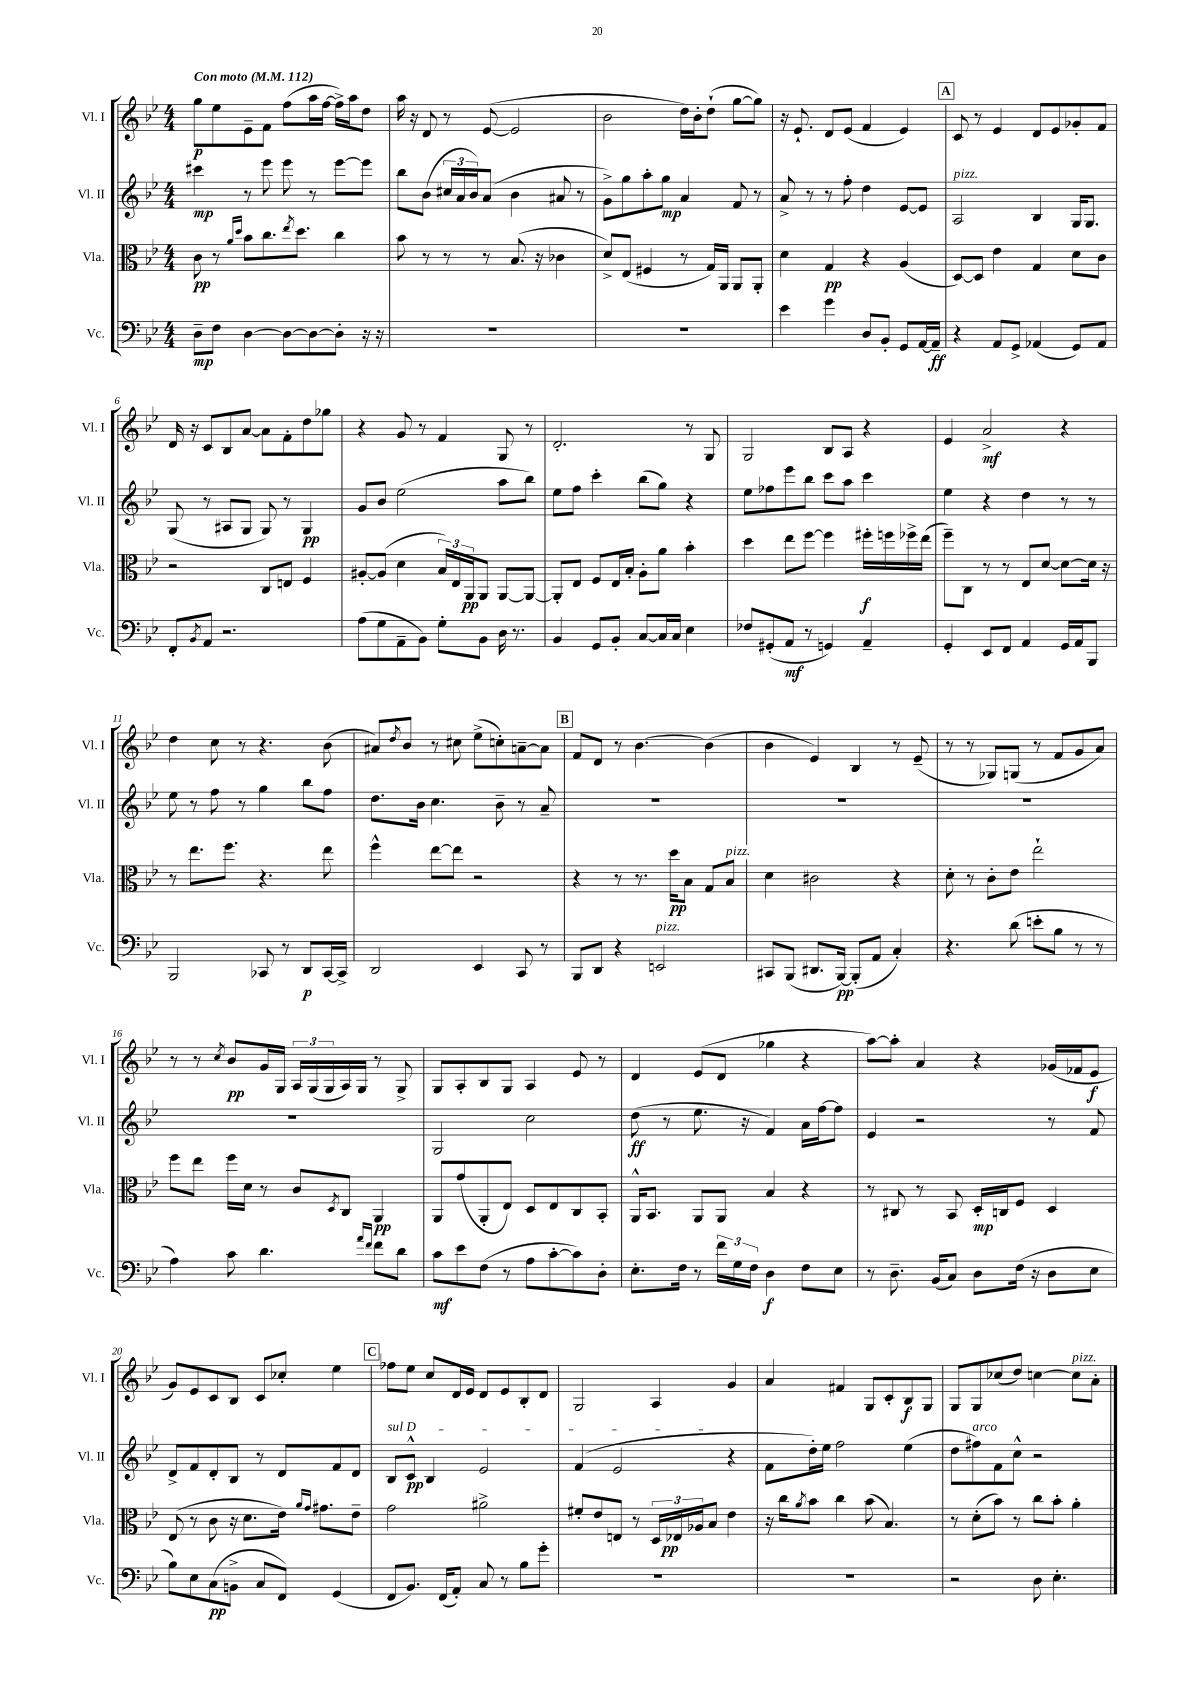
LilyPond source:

<<
\new StaffGroup <<
\new Staff = "s0" \with { instrumentName = "Vl. I" shortInstrumentName = "Vl. I" } {
    \clef treble \key bes \major \numericTimeSignature \time 4/4 \tempo "Con moto" 4 = 112
    g''8\p ees''8 ees'8-- f'8 f''8( a''16 f''16~ f''16->) a''16 d''8 |
    a''16 r16 d'8 r8 ees'8~( ees'2 |
    bes'2 d''16) bes'16-. d''8-!( g''8~ g''8) |
    r16 ees'8.-! d'8 ees'8( f'4 ees'4) |
    \mark \markup { \box "A" } c'8 r8 ees'4 d'8 ees'8 ges'8-. f'8 |
    d'16 r16 c'8 bes8 a'8~ a'8 f'8-. d''8 ges''8 |
    r4 g'8 r8 f'4 g8 r8 |
    d'2.-. r8 g8 |
    g2 bes8 a8 r4 |
    ees'4 a'2->\mf r4 |
    d''4 c''8 r8 r4. bes'8( |
    ais'8) \acciaccatura { d''8 } bes'8 r8 cis''8 ees''8->( c''8-.) a'8~-- a'8 |
    \mark \markup { \box "B" } f'8 d'8 r8 bes'4.~ bes'4( |
    bes'4 ees'4) bes4 r8 ees'8--( |
    r8 r8 ges8) g8( r8 f'8 g'8 a'8) |
    r8 r8 \acciaccatura { c''8 } bes'8\pp g'16 g16 \tuplet 3/2 { a16 g16( g16 } a16) g16 r8 g8-> |
    g8 a8-. bes8 g8 a4 ees'8 r8 |
    d'4 ees'8( d'8 ges''4 r4 |
    a''8~) a''8-. a'4 r4 ges'16( fes'16 ees'8\f |
    g'8) ees'8 c'8 bes8 c'8 ces''8-. ees''4 |
    \mark \markup { \box "C" } fes''8 ees''8 c''8 d'16 ees'16 d'8 ees'8 bes8-. d'8 |
    g2 a4 g'4 |
    a'4 fis'4 g8 c'8-. bes8\f g8 |
    g8 g8 ces''8( d''8) c''4~ c''8^\markup { \italic "pizz." } a'8-. \bar "|." |
}
\new Staff = "s1" \with { instrumentName = "Vl. II" shortInstrumentName = "Vl. II" } {
    \clef treble \key bes \major \numericTimeSignature \time 4/4
    cis'''4\mp r8 ees'''8 ees'''8 r8 ees'''8~ ees'''8 |
    bes''8 bes'8( \tuplet 3/2 { cis''16 a'16 bes'16) } a'8( bes'4 ais'8 r8 |
    g'8->) g''8 a''8-. g''8\mp a'4 f'8 r8 |
    a'8-> r8 r8 f''8-. d''4 ees'8~ ees'8 |
    \mark \markup { \box "A" } a2^\markup { \italic "pizz." } bes4 g16 g8. |
    g8( r8 ais8 g8 g8) r8 g4\pp |
    g'8 bes'8 ees''2( a''8 bes''8) |
    ees''8 f''8 c'''4-. bes''8( g''8) r4 |
    ees''8 fes''8 ees'''8 bes''8 c'''8 a''8 c'''4 |
    ees''4 r4 d''4 r8 r8 |
    ees''8 r8 f''8 r8 g''4 bes''8 f''8 |
    d''8. bes'16 c''4. bes'8-- r8 a'8-- |
    \mark \markup { \box "B" } R1 |
    R1 |
    R1 |
    R1 |
    g2 c''2 |
    d''8\ff( r8 ees''8. r16 f'4) a'16 f''16~ f''8 |
    ees'4 r2 r8 f'8 |
    d'8-> f'8 d'8-. bes8 r8 d'8 f'8 d'8 |
    \mark \markup { \box "C" } \once \override TextSpanner.bound-details.left.text = \markup { \italic "sul D" } bes8\startTextSpan c'8-^\pp bes4 ees'2 |
    f'4( ees'2\stopTextSpan r4 |
    f'8 d''16-.) ees''16 f''2 ees''4( |
    d''8 fis''8^\markup { \italic "arco" }) f'8 c''8-^ r2 \bar "|." |
}
\new Staff = "s2" \with { instrumentName = "Vla." shortInstrumentName = "Vla." } {
    \clef alto \key bes \major \numericTimeSignature \time 4/4
    c'8\pp r8 \grace { a'16 d''16 } bes'8 c''8. \acciaccatura { ees''8 } d''8. c''4 |
    bes'8 r8 r8 r8 bes8.( r16 ces'4 |
    d'8->) ees8( fis4 r8 g16) a,16 a,8 a,8-. |
    d'4 g4\pp r4 a4( |
    \mark \markup { \box "A" } d8~) d8 ees'4 g4 d'8 c'8 |
    r2 c8 e8 f4 |
    ais8~-. ais8( d'4 \tuplet 3/2 { bes16) ees16 a,16\pp } a,8 a,8~ a,8~ |
    a,8-. ees8 f8 ees16 bes16-. a8-. a'8 bes'4-. |
    d''4 ees''8 f''8~ f''4 fis''16-.\f f''16 fes''16-> ees''16( |
    f''8--) c8 r8 r8 ees8 d'8~ d'8~ d'16 r16 |
    r8 ees''8. f''8. r4. ees''8 |
    f''4-^ ees''8~ ees''8 r2 |
    \mark \markup { \box "B" } r4 r8 r8. d''16\pp bes8 g8 bes8^\markup { \italic "pizz." } |
    d'4 cis'2 r4 |
    d'8-. r8 c'8-. ees'8 ees''2-! |
    f''8 ees''8 f''16 d'16 r8 c'8 \acciaccatura { d8 } c8 a,4\pp |
    a,8 g'8( a,8-. ees8) d8 ees8 c8 bes,8-. |
    a,16-^ bes,8. a,8 a,8 bes4 r4 |
    r8 cis8 r8 bes,8 d16-.\mp c16 f8 d4 |
    ees8( r8 c'8 r16 d'8. ees'16) \grace { a'16 g'16 } gis'8. ees'8-- |
    \mark \markup { \box "C" } g'2 ais'2-> |
    fis'8-. ees'8 e8 r8 \tuplet 3/2 { d16 ees16\pp aes16 } bes8 ees'4 |
    r16 c''16 \acciaccatura { a'8 } bes'8 c''4 bes'8( bes4.) |
    r8 d'8-.( bes'8) r8 c''8 bes'8-. a'4-. \bar "|." |
}
\new Staff = "s3" \with { instrumentName = "Vc." shortInstrumentName = "Vc." } {
    \clef bass \key bes \major \numericTimeSignature \time 4/4
    d8--\mp f8 d4~ d8~ d8~ d8-. r16 r16 |
    R1 |
    R1 |
    ees'4 g'4 d8 bes,8-. g,8 a,16~ a,16--\ff |
    \mark \markup { \box "A" } r4 a,8 g,8-> aes,4( g,8) aes,8 |
    f,8-. \acciaccatura { bes,8 } a,8 r2. |
    a8( g8 a,8-- bes,8) g8-. bes,8 d16 r8. |
    bes,4 g,8 bes,8-. c8~ c16 c16 ees4 |
    fes8 gis,8-.( a,8\mf r8 g,4) a,4-- |
    g,4-. ees,8 f,8 a,4 g,16 a,16 bes,,8 |
    bes,,2 ces,8 r8 d,8\p ces,16~ ces,16-> |
    d,2 ees,4 c,8 r8 |
    \mark \markup { \box "B" } bes,,8 d,8 r4 e,2^\markup { \italic "pizz." } |
    cis,8 bes,,8( dis,8. bes,,16~\pp) bes,,8-.( a,8 c4-.) |
    r4. d'8( e'8-. bes8 r8 r8 |
    a4) c'8 d'4. \grace { a'16 f'16 } f'8 d'8 |
    c'8\mf ees'8 f8( r8 a8 c'8~-. c'8) d8-. |
    ees8.-. f16 r8 \tuplet 3/2 { f'16 g16 f16 } d4\f f8 ees8 |
    r8 d8.-- bes,16( c8) d8 f16( r16 d8 ees8 |
    bes8) ees8 c8\pp( b,8-> c8 f,8) g,4( |
    \mark \markup { \box "C" } f,8 bes,8.) f,16( a,8-.) c8 r8 bes8 g'8-. |
    R1 |
    R1 |
    r2 d8 ees4.-. \bar "|." |
}
>>
>>
